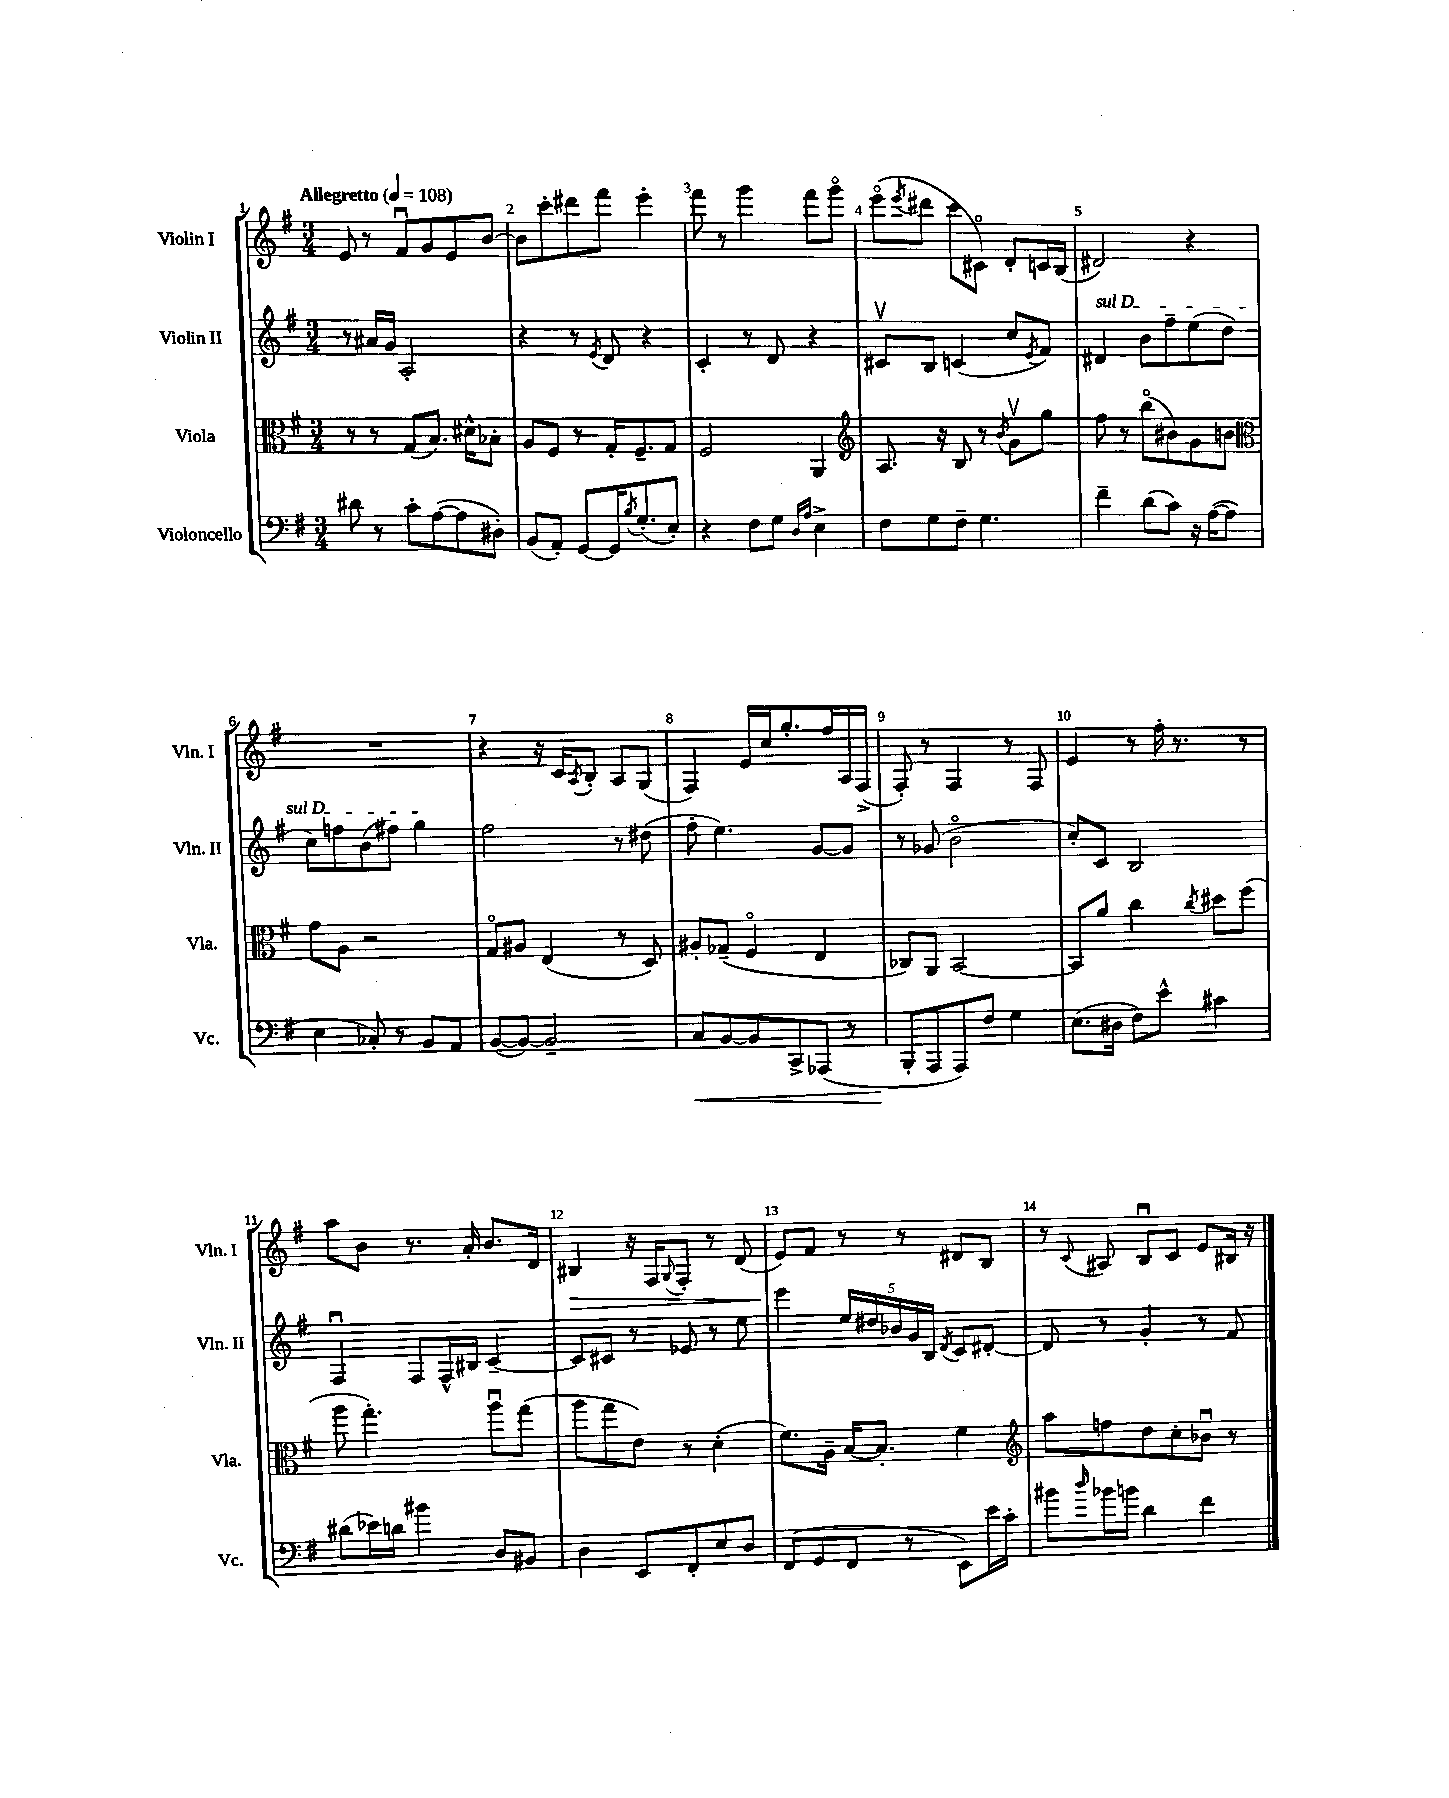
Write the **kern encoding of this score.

**kern	**dynam	**kern	**kern	**kern	**dynam
*part4	*part4	*part3	*part2	*part1	*part1
*staff4	*staff4	*staff3	*staff2	*staff1	*staff1
*I"Violoncello	*	*I"Viola	*I"Violin II	*I"Violin I	*
*I'Vc.	*	*I'Vla.	*I'Vln. II	*I'Vln. I	*
*clefF4	*	*clefC3	*clefG2	*clefG2	*
*k[f#]	*	*k[f#]	*k[f#]	*k[f#]	*
*M3/4	*	*M3/4	*M3/4	*M3/4	*
*MM108	*	*MM108	*MM108	*MM108	*
=1	=1	=1	=1	=1	=1
!	!	!	!	!LO:TX:a:B:t=Allegretto	!
8d#X\	.	8r	8r	8e/	.
8r	.	8r	16a#X/LL	8r	.
.	.	.	16g/JJ	.	.
8c'\L	.	(8G/L	2A'/	8f#u/L	.
([8A\	.	8.B/J)	.	8g/	.
8A\]	.	.	.	8e/	.
.	.	16d#X^^\KL	.	.	.
8D#X'\J)	.	8B-X'\J	.	[8b/J	.
=2	=2	=2	=2	=2	=2
(8BB/L	.	8A/L	4r	8b\L]	.
8AA'/J)	.	8F#/J	.	8ccc'\	.
[8GG/L	.	8r	8r	8ddd#X\	.
.	.	.	8qe/	.	.
16GG/K]	.	16G'/KL	8d/	8fff#\J	.
8qB/	.	.	.	.	.
(8.G'/	.	8.F#~/	.	.	.
.	.	.	4r	4eee'\	.
8E'/J)	.	8G/J	.	.	.
=3	=3	=3	=3	=3	=3
4r	.	2F#/	4c'/	8fff#\	.
.	.	.	.	8r	.
8F#\L	.	.	8r	4ggg\	.
8G\J	.	.	8d/	.	.
16qqD/LL	.	.	.	.	.
16qqA/JJ	.	.	.	.	.
4E^\	.	4AA/	4r	8fff#\L	.
.	.	.	.	8ggg\J	.
=4	=4	=4	=4	=4	=4
*	*	*clefG2	*	*	*
8F#\L	.	8.A/	8c#Xv/L	(8eee\L	.
.	.	.	.	8qeee/	.
8G\	.	.	8B/J	8ddd#X\J	.
.	.	16r	.	.	.
8F#~\J	.	8B/	(4cn/	8ccc\L	.
4.G\	.	8r	.	8c#X\J)	.
.	.	8qb/	.	.	.
.	.	8gv\L	8cc/L	8d'/L	.
.	.	.	8qe/	.	.
.	.	8gg\J	8f#/J)	16cn/L	.
.	.	.	.	(16B/JJ	.
=5	=5	=5	=5	=5	=5
!	!	!	!LO:TX:a:i:t=sul D	!	!
4f#~\	.	8ff#\	4d#X/	2d#X/)	.
.	.	8r	.	.	.
(8d\L	.	(8bb\L	8b\L	.	.
8c\J)	.	8b#X\)	8ff#~\	.	.
16r	.	8g\	(8ee\	4r	.
([16A\KL	.	.	.	.	.
8A\J]	.	8bn\J	8dd\J	.	.
!!LO:LB:g=z
=6	=6	=6	=6	=6	=6
*	*	*clefC3	*	*	*
4E\	.	8g\L	8cc\L)	2.r	.
.	.	8A\J	8ffn\	.	.
8C-X'/)	.	2r	(8b\	.	.
8r	.	.	8ff#X\J)	.	.
8BB/L	.	.	4gg\	.	.
8AA/J	.	.	.	.	.
=7	=7	=7	=7	=7	=7
([8BB/L	.	8G/L	2ff#\	4r	.
8BB/J_)	.	8A#X/J	.	.	.
2BB~/]	.	(4E/	.	16r	.
.	.	.	.	16c/KL	.
.	.	.	.	8qA/	.
.	.	.	.	8B'/J	.
.	.	8r	8r	8A/L	.
.	.	8D/)	(8dd#X\	(8G/J	.
=8	=8	=8	=8	=8	=8
!	!LO:HP:b	!	!	!	!
8C/L	<	8A#X'/L	8ff#'\	4F#/)	.
[8BB/	.	(8G-X~/J	4.ee\)	.	.
8BB/]	.	4F#/	.	16e/LL	.
.	.	.	.	16cc/J	.
8CC^/	.	.	.	8.gg'/	.
(8AAA-X/J	.	4E/	[8g/L	.	.
.	.	.	.	16ff#/L	.
8r	.	.	8g/J]	16A/	.
.	.	.	.	(16F#^/JJ	.
=9	=9	=9	=9	=9	=9
8BBB'/L	.	8C-X/L)	8r	8F#'/)	.
8AAA/	[	8AA/J	(8g-X/	8r	.
8AAA/)	.	[2BB/	2b\	4F#/	.
8F#/J	.	.	.	.	.
4G\	.	.	.	8r	.
.	.	.	.	8F#/	.
=10	=10	=10	=10	=10	=10
(8.E\L	.	8BB/L]	8cc'/L)	4e/	.
.	.	8a/J	8c/J	.	.
16D#X\Jk	.	.	.	.	.
8F#\L)	.	4cc\	2B/	8r	.
8e^^\J	.	.	.	16ff#'\	.
.	.	.	.	8.r	.
.	.	8qcc/	.	.	.
4c#X\	.	8dd#X\L	.	.	.
.	.	(8ff#\J	.	8r	.
!!LO:LB:g=z
=11	=11	=11	=11	=11	=11
(8d#X\L	.	8aa\	4F#u/	8aa\L	.
16e-X\L)	.	4.gg'\)	.	8b\J	.
16dn\JJ	.	.	.	.	.
4b#X\	.	.	8F#/L	8.r	.
.	.	.	16F#^^/L	.	.
.	.	.	16B#X/JJ	16a'/	.
8D/L	.	8aau\L	[4c~/	8.b/L	.
8BB#X/J	.	(8gg\J	.	.	.
.	.	.	.	16d/Jk	.
=12	=12	=12	=12	=12	=12
!	!	!	!	!	!LO:HP:b
4D\	.	8aa\L	8c/L]	4B#X/	>
.	.	8gg\	8c#X/J	.	.
8EE/L	.	8e\J)	8r	16r	.
.	.	.	.	16F#/KL	.
.	.	.	.	8qqG/	.
8FF#'/	.	8r	8e-X/	8F#'/J	.
8E/	.	(4d'\	8r	8r	.
8D/J	.	.	8ee\	(8d/	.
=13	=13	=13	=13	=13	=13
(8FF#/L	.	8.f#\L)	4eee\	8e/L)	.
8GG/	.	.	.	8f#/J	]
.	.	16A~\Jk	.	.	.
8FF#/J	.	[16B/KL	20ee/LL	8r	.
.	.	.	20dd#X/	.	.
.	.	8.B'/J]	.	.	.
.	.	.	20b-X/	.	.
8r	.	.	.	8r	.
.	.	.	20g/	.	.
.	.	.	20B/JJ	.	.
.	.	.	8qd/	.	.
8EE\L)	.	4f#\	8c/L	8d#X/L	.
16e\L	.	.	[8d#X'/J	8B/J	.
16c'\JJ	.	.	.	.	.
=14	=14	=14	=14	=14	=14
*	*	*clefG2	*	*	*
8b#X\L	.	8aa\L	8d#/]	8r	.
16qqdd/	.	.	.	8qqc/	.
16b-X\L	.	8ffn\	8r	8A#X/	.
16bn\JJ	.	.	.	.	.
4d\	.	8dd\	4g'/	8Bu/L	.
.	.	8cc'\	.	8c/J	.
4f#\	.	8b-Xu\J	8r	8e/L	.
.	.	8r	8f#/	16B#X/Jk	.
.	.	.	.	16r	.
==	==	==	==	==	==
*-	*-	*-	*-	*-	*-
